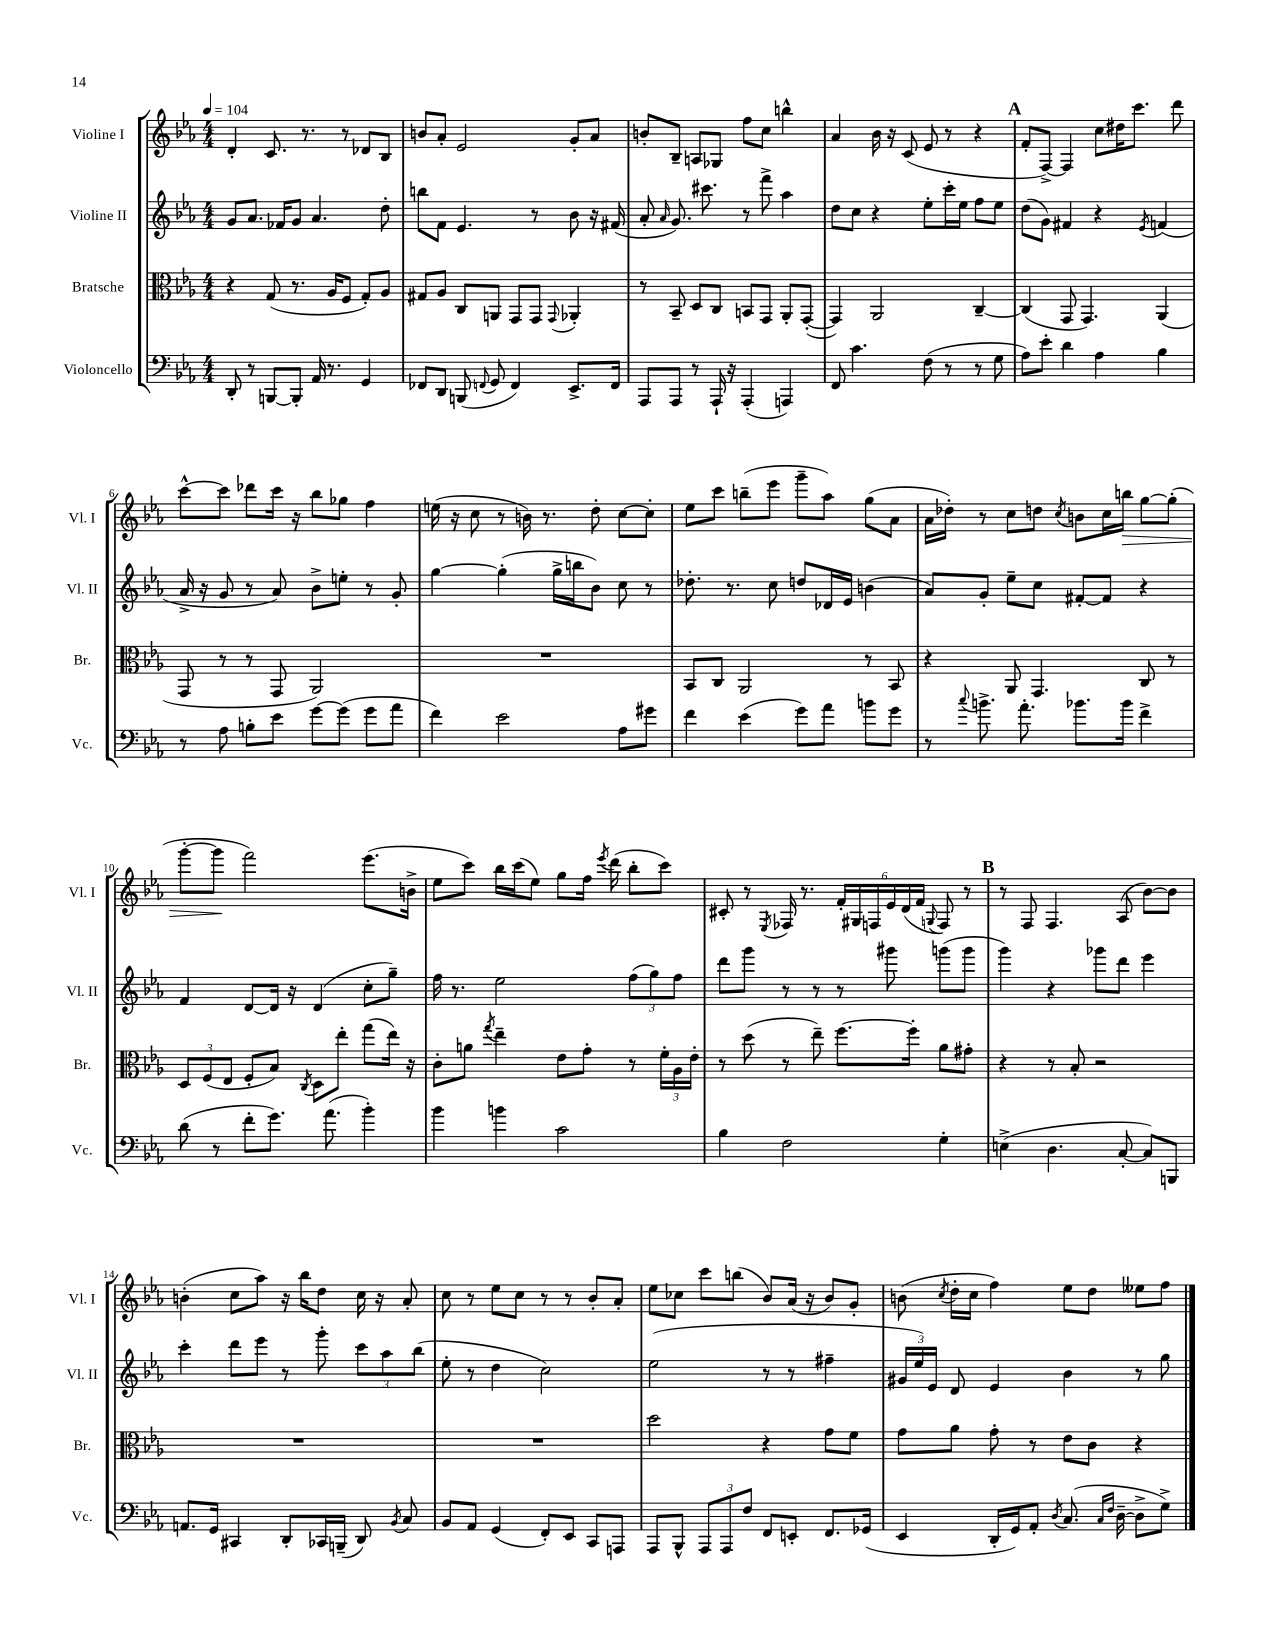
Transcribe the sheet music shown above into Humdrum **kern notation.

**kern	**kern	**kern	**kern
*staff4	*staff3	*staff2	*staff1
*clefF4	*clefC3	*clefG2	*clefG2
*k[b-e-a-]	*k[b-e-a-]	*k[b-e-a-]	*k[b-e-a-]
*M4/4	*M4/4	*M4/4	*M4/4
*MM104	*MM104	*MM104	*MM104
8DD'/	4r	8g/L	4d'/
8r	.	8.a-/J	.
[8BBB/L	(8G/	.	8.c/
.	.	16f-/LK	.
8BBB'/]J	8.r	8g/J	.
.	.	.	8.r
16AA-/	.	4.a-/	.
8.r	16A-/LK	.	.
.	8F/J	.	8r
4GG/	8G'/L)	.	8d-/L
.	8A-/J	8dd'\	8B-/J
=	=	=	=
8FF-/L	8G#/L	8bb\L	8b/L
8DD/J	8A-/J	8f\J	8a-'/J
(8BBB/	8C/L	4.e-/	2e-/
8qqFF/	.	.	.
8GG/	8AA/J	.	.
4FF/)	8GG/L	.	.
.	8GG/J	8r	.
.	8qqGG/	.	.
8.EE-^/L	4AA-'/	8b-\	8g'/L
.	.	16r	8a-/J
16FF/Jk	.	(16f#/	.
=	=	=	=
8AAA-/L	8r	8a-'/	8b'/L
.	.	16qqa-/	.
8AAA-/J	8BB-~/	8.g/)	8B-~/J
8r	8D/L	.	8A/L
.	.	8.ccc#\	.
16AAA-`/	8C/J	.	8G-/J
16r	.	.	.
(4AAA-'/	8BB/L	8r	8ff\L
.	8GG/J	8fff^\	8cc\J
4AAA/)	8AA-'/L	4aa-\	4bb^^\
.	([8GG'/J	.	.
=	=	=	=
8FF/	4GG/])	8dd\L	4a-/
4.c\	.	8cc\J	.
.	2AA-/	4r	16b-\
.	.	.	16r
.	.	.	(8c/
(8F\	.	8ee-'\L	8e-/
8r	.	16ccc'\L	8r
.	.	16ee-\JJ	.
8r	[4C~/	8ff\L	4r
8G\	.	8ee-\J	.
=	=	=	=
8A-\L)	(4C/]	(8dd\L	8f'/L
8e-'\J	.	8g\J)	[8F^/J)
4d\	8GG/	4f#/	4F/]
.	4.GG/)	.	.
4A-\	.	4r	8cc\L
.	.	.	16dd#\K
.	.	.	8.ccc\J
.	.	8qe-/	.
4B-\	(4AA-/	(4f/	.
.	.	.	8ddd\
=	=	=	=
8r	8GG/	16a-^/	[8ccc^^\L
.	.	16r	.
8A-\	8r	8g/	8ccc\]J
8B'\L	8r	8r	8ddd-\L
8e-\J	8GG/	8a-/)	16ccc\Jk
.	.	.	16r
[8g\L	2AA-/)	8b-^\L	8bb-\L
(8g\]J	.	8ee'\J	8gg-\J
8g\L	.	8r	4ff\
8a-\J	.	8g'/	.
=	=	=	=
4f\)	1r	[4gg\	(16ee\
.	.	.	16r
.	.	.	8cc\
2e-\	.	(4gg'\]	8r
.	.	.	16b\)
.	.	.	8.r
.	.	16gg^\LL	.
.	.	16bb\J	.
.	.	8b-\J)	8dd'\
8A-\L	.	8cc\	[8cc\L
8g#\J	.	8r	8cc'\]J
=	=	=	=
4f\	8BB-/L	8.dd-'\	8ee-\L
.	8C/J	.	8ccc\J
.	.	8.r	.
(4e-\	2AA-/	.	(8bb~\L
.	.	8cc\	8eee-\J
8g\L)	.	8dd/L	8ggg~\L
8a-\J	.	16d-/L	8aa-\J)
.	.	16e-/JJ	.
8b\L	8r	(4b\	(8gg\L
8g\J	8BB-/	.	8a-\J
=	=	=	=
8r	4r	8a-/L)	16a-\LL
.	.	.	16dd-'\JJ)
8qqcc/	.	.	.
8.b^\	.	8g'/J	8r
.	8AA-/	8ee-~\L	8cc\L
8.a-'\	.	.	.
.	4.GG/	8cc\J	8dd\J
.	.	.	8qcc/
8.b-\L	.	[8f#'/L	8b\L
.	.	8f#/]J	16cc\L
16b-\Jk	.	.	16bb\JJ
4f^\	8C/	4r	[8gg\L
.	8r	.	(8gg'\]J
=	=	=	=
(8d\	12D/L	4f/	[8ggg'\L
.	(12F/	.	.
8r	.	.	8ggg\]J
.	12E-/J	.	.
8f'\L	8F'/L	[8d/L	2fff\)
8.g\J)	8B-/J)	16d/]Jk	.
.	.	16r	.
.	8qC/	.	.
.	8D\L	(4d/	.
(8.a-\	.	.	.
.	8ee-'\J	.	.
4b-'\)	(8gg\L	8cc'\L	(8.eee-\L
.	16ee-\Jk)	8gg~\J)	.
.	16r	.	16b^\Jk
=	=	=	=
4b-\	8c'\L	16ff\	8ee-\L
.	.	8.r	.
.	8a\J	.	8ccc\J)
.	8qgg/	.	.
4b\	4ee-~\	2ee-\	16bb-\LL
.	.	.	(16ccc\J
.	.	.	8ee-\J)
2c\	8e-\L	.	8gg\L
.	8g'\J	.	16ff\Jk
.	.	.	8qeee-/
.	.	.	(16ddd\
.	8r	(12ff\L	8bb-'\L
.	.	12gg\)	.
.	24f'\LL	.	8ccc\J)
.	24A-\	12ff\J	.
.	24e-'\JJ	.	.
=	=	=	=
4B-\	8r	8ddd\L	8c#'/
.	(8dd\	8ggg\J	8r
.	.	.	8qE-/
2F\	8r	8r	16F-/
.	.	.	8.r
.	8ee-~\)	8r	.
.	[8.ff\L	8r	24f'/LL
.	.	.	24G#/
.	.	.	24F/
.	.	8ggg#\	24e-/
.	.	.	(24d/
.	16ff'\]Jk	.	.
.	.	.	24f/JJ
.	.	.	8qqG/
4G'\	8a-\L	(8ggg\L	8F/)
.	8g#'\J	8ggg\J	8r
=	=	=	=
(4E^\	4r	4ggg\)	8r
.	.	.	8F/
4.D\	8r	4r	4.F/
.	8B-'/	.	.
.	2r	8ggg-\L	.
[8C'/	.	8ddd\J	(8A-/
8C/]L)	.	4eee-\	[8b-\L)
8BBB/J	.	.	8b-\]J
=	=	=	=
8.AA/L	1r	4ccc'\	(4b'\
16GG/Jk	.	.	.
4CC#/	.	8ddd\L	8cc\L
.	.	8eee-\J	8aa-\J)
8DD'/L	.	8r	16r
.	.	.	16bb-\LK
16CC-/L	.	8ggg'\	8dd\J
(16BBB~/JJ	.	.	.
8DD/)	.	12ccc\L	16cc\
.	.	.	16r
.	.	12aa-\	.
8qBB-/	.	.	.
8C/	.	.	8a-'/
.	.	(12bb-\J	.
=	=	=	=
8BB-/L	1r	8ee-'\	8cc\
8AA-/J	.	8r	8r
(4GG/	.	4dd\	8ee-\L
.	.	.	8cc\J
8FF'/L)	.	2cc\)	8r
8EE-/J	.	.	8r
8CC/L	.	.	8b-'/L
8AAA/J	.	.	8a-'/J
=	=	=	=
8AAA-/L	2dd\	(2ee-\	8ee-\L
8BBB-^^/J	.	.	8cc-\J
12AAA-/L	.	.	8ccc\L
12AAA-/	.	.	.
.	.	.	(8bb\J
12F/J	.	.	.
8FF/L	4r	8r	8b-/L)
8EE'/J	.	8r	(16a-/Jk
.	.	.	16r
8.FF/L	8g\L	4ff#~\	8b-/L)
.	8f\J	.	8g'/J
(16GG-/Jk	.	.	.
=	=	=	=
4EE-/	8g\L	24g#/LL	(8b\
.	.	24ee-/)	.
.	.	24e-/JJ	.
.	.	.	8qcc/
.	8a-\J	8d/	16dd'\LL
.	.	.	16cc\JJ
16DD'/LL	8g'\	4e-/	4ff\)
16GG/J)	.	.	.
8AA-'/J	8r	.	.
8qD/	.	.	.
(8.C/	8e-\L	4b-\	8ee-\L
.	8c\J	.	8dd\J
16qqC/LL	.	.	.
16qqF/JJ	.	.	.
[16D~\	.	.	.
8D^\]L	4r	8r	8ee--\L
8G^\J)	.	8gg\	8ff\J
==	==	==	==
*-	*-	*-	*-
